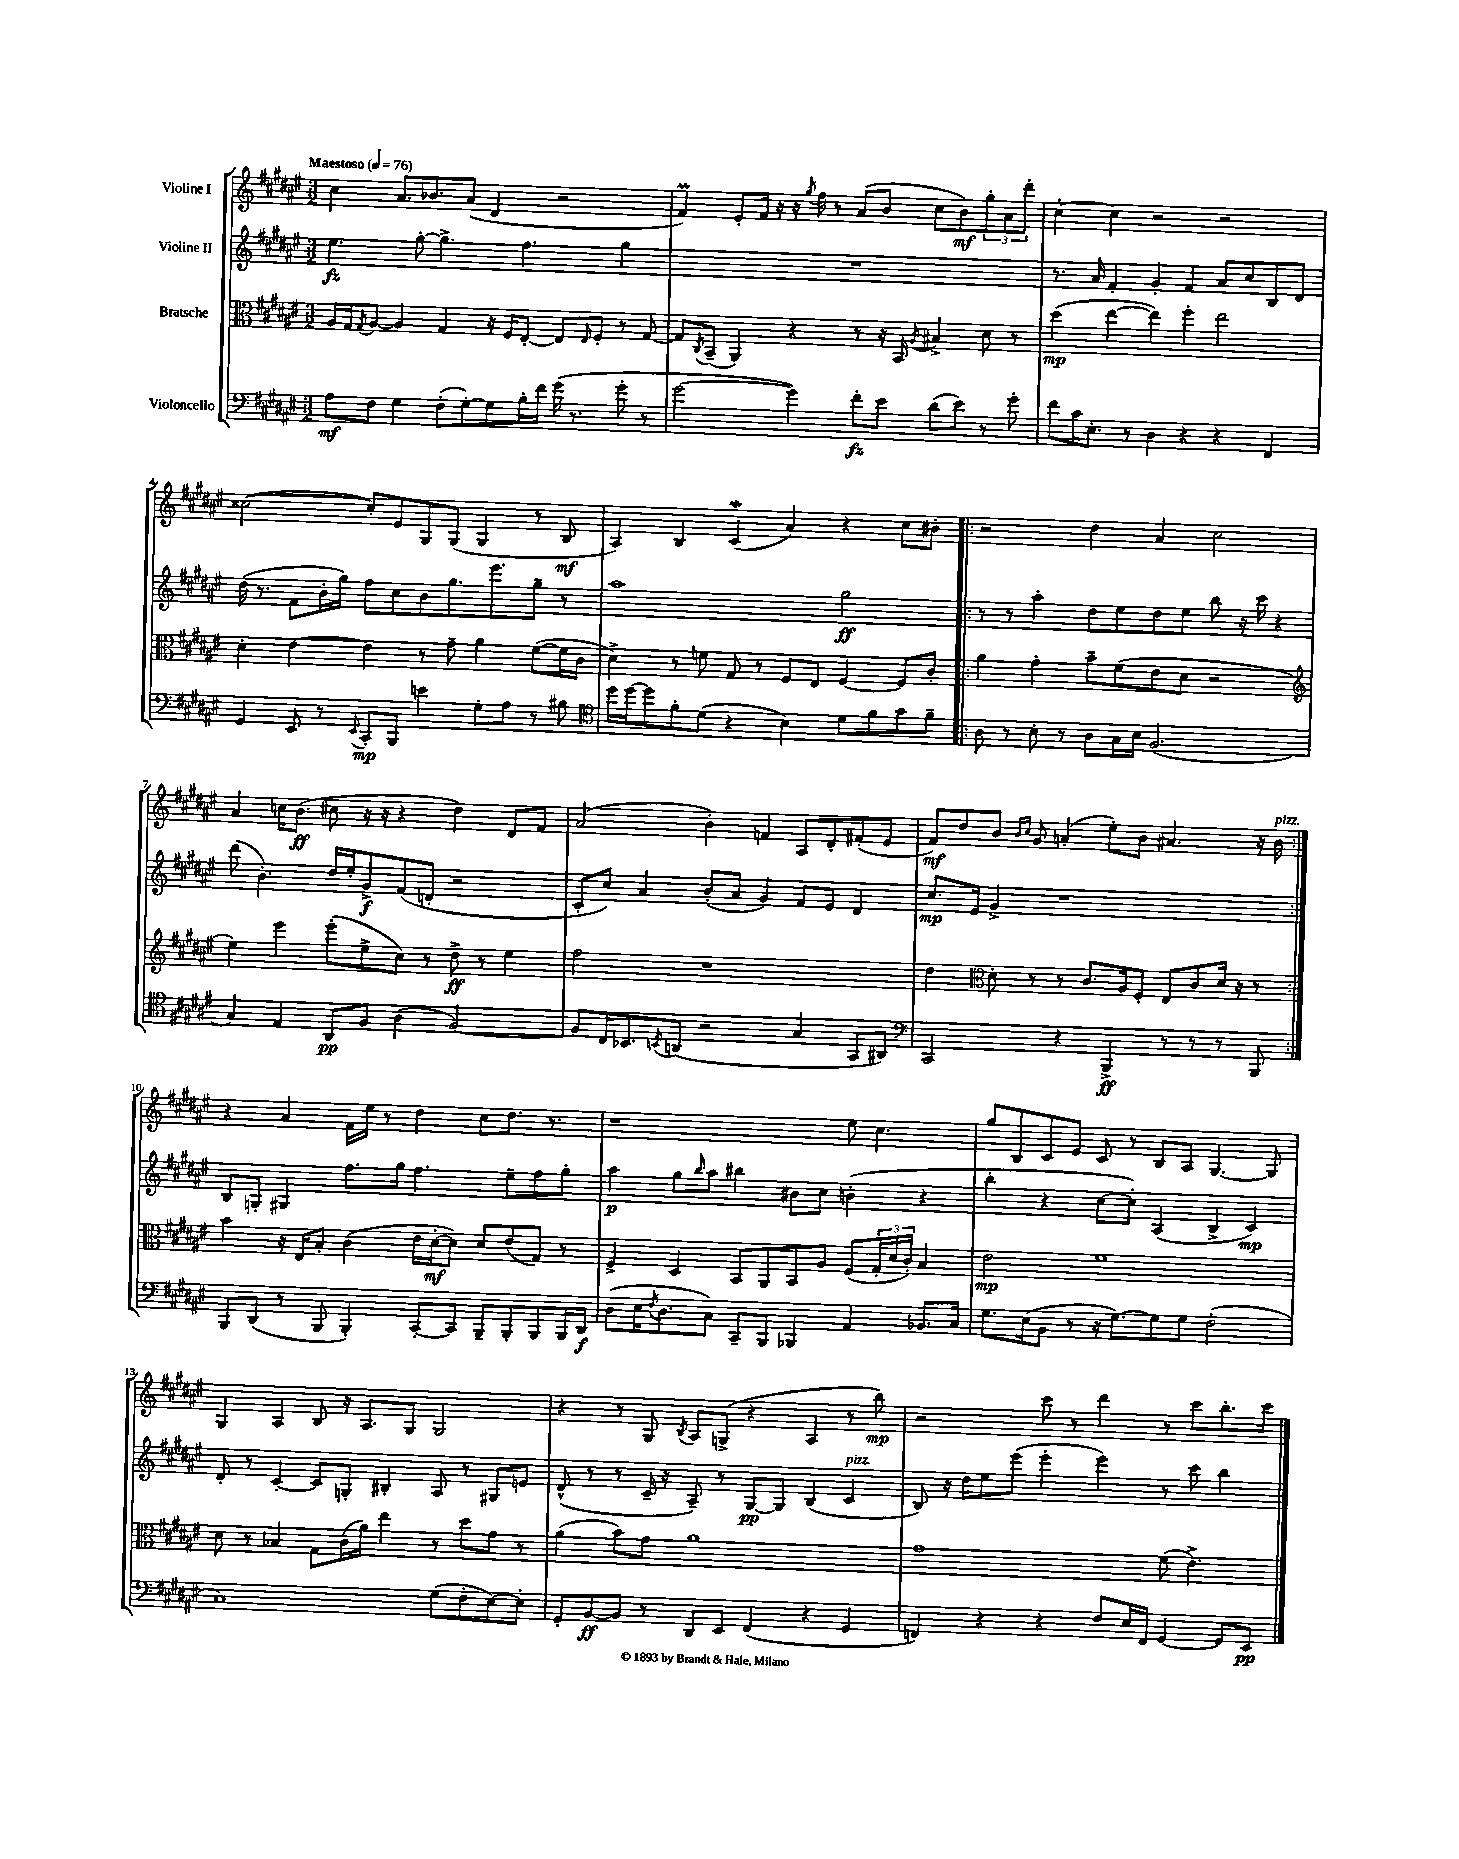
<<
\new StaffGroup <<
\new Staff = "s0" \with { instrumentName = "Violine I" } {
    \clef treble \key fis \major \numericTimeSignature \time 3/2 \tempo "Maestoso" 4 = 76
    cis''4 ais'8. bes'8. ais'8( dis'4 r2 |
    fis'4\prall) eis'8-. fis'16 r16 r16 \acciaccatura { gis''8 } fis''16 r8 ais'8( b'8 cis''8 b'8\mf) \tuplet 3/2 { gis''8-. ais'8 dis'''8-. } |
    cis''4~-. cis''4 r2 r2 |
    cisis''2~( cisis''8-.) eis'8 gis8 gis8( gis4 r8 b8\mf |
    ais4) b4 cis'4\mordent( ais'4) r4 cis''8 bis'8-. |
    \repeat volta 2 { r2 dis''4 ais'4 cis''2 |
    ais'4 c''16 b'8.\ff( cis''8 r16 r16 r4 dis''4) dis'8 fis'8 |
    ais'2( b'4-.) f'4 ais8 dis'8-. fis'8-.( eis'8 |
    fis'8\mf) dis''8 b'8 \grace { b'16 cis''16 } gis'8 a'4-.( eis''8-.) b'8 ais'4. r16 b'16^\markup { \italic "pizz." } | }
    r4 ais'4 fis'16 eis''16 r8 dis''4 cis''8 dis''8. r8. |
    r1 eis''8 cis''4. |
    gis''8 b8 cis'8 eis'8 cis'8 r8 b8 ais8 gis4.~ gis8 |
    gis4 ais4 b8 r16 ais8. gis8 gis2 |
    r4 r8 gis8 \acciaccatura { b8 } ais8 g8->( r4 ais4 r8 b''8\mp) |
    r2 cis'''8 r8 dis'''4 r8 cis'''8 b''8.-. cis'''16 \bar "|." |
}
\new Staff = "s1" \with { instrumentName = "Violine II" } {
    \clef treble \key fis \major \numericTimeSignature \time 3/2
    eis''4.\fz gis''8~-. gis''4.-> fis''4. gis''4 |
    R1. |
    r8. ais'16 fis'4-. gis'4-. fis'4 ais'8 cis''8 b8 dis'8 |
    dis''16( r8. fis'8 b'16-. gis''16) fis''8 cis''8 b'8 gis''8. eis'''8. gis''8-- r8 |
    ais''1 gis''2\ff |
    \repeat volta 2 { r8 r8 ais''4-. dis''8 eis''8 dis''8 eis''8 b''8 r16 cis'''16 r4 |
    dis'''8( b'4.-.) dis''16 eis''16-. gis'8->\f fis'8( d'8-. r2 |
    cis'8-. cis''8) ais'4 b'8-.( ais'8 gis'4) fis'8 eis'8 dis'4 |
    cis''8.\mp eis'16 gis'4-> r1 | }
    b8 g8-. gis4 fis''8. gis''16 fis''4. eis''8-- fis''8 gis''8-. |
    ais''4\p gis''8 \grace { b''16 } ais''8 bis''4 bis'8 cis''8 b'4-.( r4 |
    b''4-. r4 cis''8~ cis''8-.) ais4( b4-> cis'4\mp) |
    dis'8-. r8 cis'4~-. cis'8 g8-. bis4-. ais8 r8 gis8 e'8 |
    dis'8-^( r8 r8 cis'16-- r16 ais8--) r8 gis8~\pp gis8 b4( cis'4^\markup { \italic "pizz." } |
    b8) r16 dis''16 eis''8 eis'''8( eis'''4-. eis'''4) r8 cis'''8 b''4 \bar "|." |
}
\new Staff = "s2" \with { instrumentName = "Bratsche" } {
    \clef alto \key fis \major \numericTimeSignature \time 3/2
    ais16 gis16 \acciaccatura { gis8 } ais8~ ais4 gis4 r16 fis16 eis8~-. eis8 \grace { eis16 } fis8-. r8 gis8~ |
    gis8 \acciaccatura { cis8 } b,8--( ais,4) r4 r8 r16 b,16 \acciaccatura { ais8 } bis4-> dis'8 r8 |
    dis''4\mp( eis''4~ eis''4) fis''4-. eis''2 |
    dis'4-. eis'4~ eis'4 r8 gis'8-- ais'4 fis'8~( fis'16 cis'16 |
    dis'4->) r8 f'8 gis8 r8 fis8 eis8 fis4~ fis8 cis'8-. |
    \repeat volta 2 { ais'4 gis'4-. b'8-- fis'8( eis'8 dis'8 r2 |
    \clef treble eis''4) eis'''4 eis'''8-.( eis''8-> cis''8) r8 dis''8->\ff r8 eis''4 |
    fis''2 r1 |
    dis''4 \clef alto dis'8-. r8 r8 cis'8. ais16 fis8-. eis8 cis'8 dis'16 r16 r8 | }
    b'4 r16 eis16 b8-. cis'4( eis'16 dis'16~-.\mf dis'8) dis'8 eis'8( gis8) r8 |
    fis4-> dis4 b,8 ais,8 b,8 ais8 fis8( \tuplet 3/2 { gis16-. dis'16 cis'16-.) } b4 |
    eis'2\mp fis'1 |
    dis'8 r8 bes4 gis8 cis'16( ais'16) eis''4 r8 dis''8 gis'8 r8 |
    ais'4( b'8) gis'8 ais'1 |
    gis'1 fis'8( eis'4.->) \bar "|." |
}
\new Staff = "s3" \with { instrumentName = "Violoncello" } {
    \clef bass \key fis \major \numericTimeSignature \time 3/2
    ais8\mf fis8 gis4 fis8-.( gis8~-.) gis8 b16-. fis'16 gis'16( r8. gis'8-. r8 |
    gis'2~ gis'4) fis'8-.\fz eis'8 dis'8( eis'8) r8 gis'8-. |
    fis'8 cis'16 eis8.-. r8 dis4 r4 r4 fis,4 |
    gis,4 eis,8 r8 \appoggiatura { eis,8 } cis,8-.\mp b,,8 e'4 gis8-. ais8 r8 bis8 |
    \clef tenor dis''16 dis''16~ dis''8 fis'8-. dis'8( r4 b4) dis'8 fis'8 gis'8 fis'8-- |
    \repeat volta 2 { ais8 r8 b8-. r8 ais8 gis16 b16 fis2.( |
    gis4) eis4 ais,8\pp fis8 ais4( fis2~) |
    fis8 cis16 bes,8. \acciaccatura { b,8 } a,8( r2 gis4 gis,8 ais,8) |
    \clef bass cis,2 r4 b,,4->\ff r8 r8 r8 b,,8 | }
    b,,8 dis,8( r8 b,,8 b,,4-.) cis,8~-. cis,8 b,,8-- b,,8-. b,,8 b,,16 dis,16\f |
    dis8( eis16 \acciaccatura { fis8 } dis8. cis8) cis,8-- b,,8 bes,,4 ais,4 bes,8. cis16 |
    gis8. eis16( b,8 r8 r16 gis8.~) gis8 gis8 fis2-.( |
    cis1) gis8( fis8-. eis8~) eis8-. |
    gis,8-. b,8~\ff b,8 r8 dis,8 eis,8 fis,4( r4 gis,4 |
    f,4) r4 r4 fis8 eis16 f,16 gis,4~ gis,8 eis,8\pp \bar "|." |
}
>>
>>
